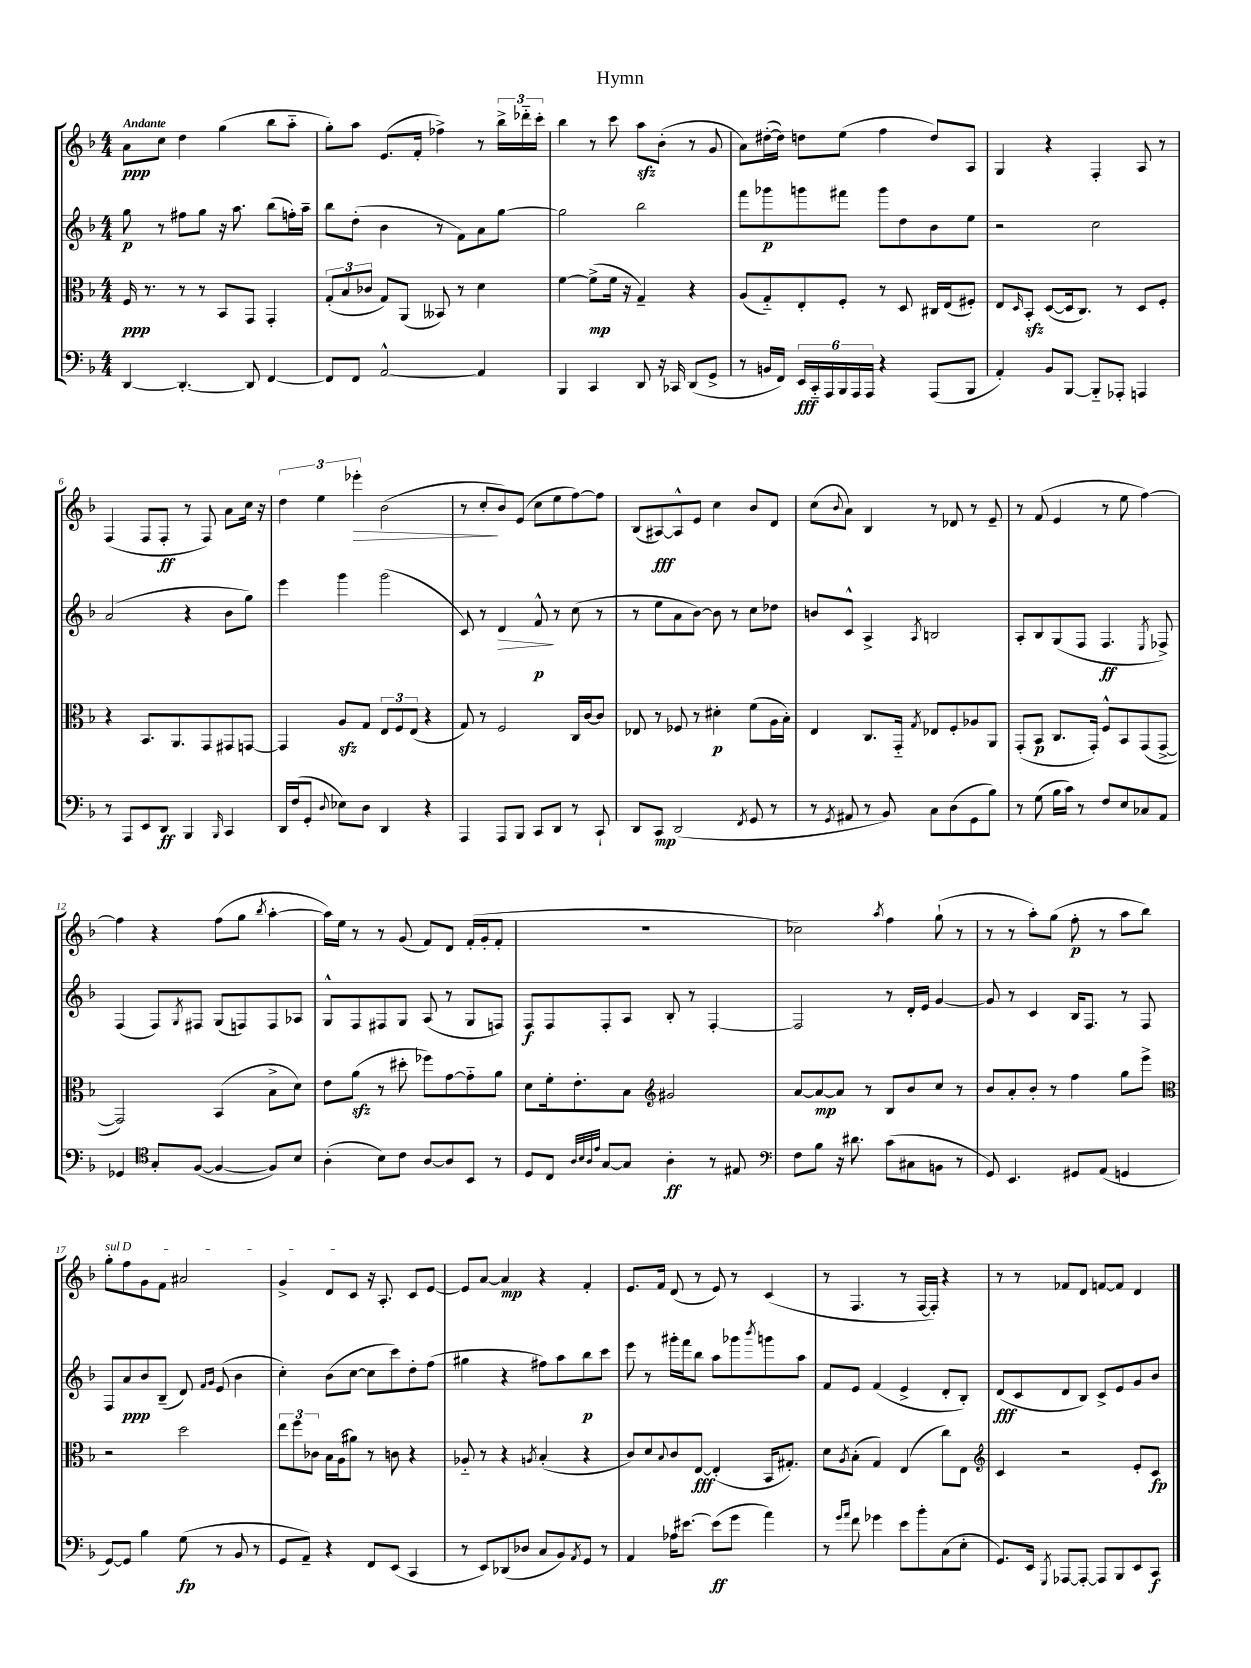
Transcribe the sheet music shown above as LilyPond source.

\header { title = "Hymn" }
<<
\new StaffGroup <<
\new Staff = "s0" {
    \clef treble \key f \major \numericTimeSignature \time 4/4 \tempo "Andante"
    a'8\ppp c''8 d''4 g''4( bes''8 a''8-_ |
    g''8-.) a''8 e'8.( f'16-. fes''4->) r8 \tuplet 3/2 { bes''16-> des'''16-_ c'''16-. } |
    bes''4 r8 c'''8 a''8\sfz bes'8-.( r8 g'8 |
    a'8) dis''16~-.( dis''16) d''8 e''8( f''4 d''8) a8 |
    g4 r4 f4-. a8 r8 |
    f4( f8 f8-.\ff r8 f8) a'8 c''16 r16 |
    \tuplet 3/2 { d''4 e''4 ees'''4-.\> } bes'2( |
    r8 c''8-.\! bes'8) e'8( c''8 e''8 f''8~) f''8 |
    bes8( ais8~\fff) ais8-^ e'8 c''4 bes'8 d'8 |
    c''8( \appoggiatura { bes'8 } a'8) bes4 r8 des'8 r8 e'8-- |
    r8 f'8( e'4 r8 e''8 f''4~) |
    f''4 r4 f''8( g''8 \acciaccatura { bes''8 } a''4~-. |
    a''16) e''16 r8 r8 g'8( f'8) d'8 f'16-.( g'16-. f'8-. |
    R1 |
    ces''2) \acciaccatura { a''8 } f''4 g''8-!( r8 |
    r8 r8 a''8-.) g''8( f''8-.\p r8 a''8 bes''8) |
    \once \override TextSpanner.bound-details.left.text = \markup { \italic "sul D" } g''8-.\startTextSpan f''8 g'8 f'8 ais'2 |
    g'4-> d'8 c'8\stopTextSpan r16 a8.-. c'8 e'8~ |
    e'8 a'8~ a'4\mp r4 f'4-. |
    e'8. f'16 d'8( r8 e'8) r8 c'4( |
    r8 f4. r8 f16~ f16-.) r4 |
    r8 r8 fes'8 d'8 f'8~ f'8 d'4 \bar "|." |
}
\new Staff = "s1" {
    \clef treble \key f \major \numericTimeSignature \time 4/4
    g''8\p r8 fis''8 g''8 r16 a''8. bes''8( f''16-.) a''16-- |
    bes''8 d''8-.( bes'4 r8 f'8) a'8 g''8~ |
    g''2 bes''2 |
    f'''8 ges'''8\p g'''8 fis'''8 g'''8 d''8 bes'8 e''8 |
    r2 c''2 |
    a'2( r4 bes'8 g''8) |
    e'''4 g'''4 g'''2( |
    c'8) r8 d'4\> f'8-^\p\! r8 c''8( r8 |
    r8 e''8 a'8 bes'8~) bes'8 r8 c''8 des''8 |
    b'8 c'8-^ a4-> \acciaccatura { a8 } b2 |
    a8-. bes8 g8( f8 f4.\ff \acciaccatura { e8 } fes8->) |
    f4( f8) \acciaccatura { g8 } fis8 g8( f8) f8 aes8 |
    g8-^ f8 fis8 g8 a8( r8 g8 f8) |
    f8\f f8 f8-. a8 bes8-. r8 f4~-. |
    f2 r8 d'16-. e'16 g'4~ |
    g'8 r8 c'4 bes16 f8. r8 f8 |
    f8 a'8\ppp bes'8 bes8--( d'8) \grace { f'16 g'16 } e'8( bes'4 |
    c''4-.) bes'8( c''8~ c''8 c'''8) d''8-. f''8( |
    gis''4 r4 fis''8) a''8 bes''8\p c'''8 |
    e'''8 r8 gis'''16-. f'''16 bes''8 a''8 ges'''8 \acciaccatura { bes'''8 } g'''8 a''8 |
    f'8 e'8 f'4( e'4-> d'8-. bes8-.) |
    d'8\fff( c'8 d'8 bes8) c'8-> e'8 g'8 bes'8 \bar "|." |
}
\new Staff = "s2" {
    \clef alto \key f \major \numericTimeSignature \time 4/4
    f16\ppp r8. r8 r8 bes,8 g,8 g,4-. |
    \tuplet 3/2 { g8-.( bes8 ces'8 } g8) a,8( beses,8) r8 d'4 |
    f'4~ f'8->\mp( f'16 r16 g4--) r4 |
    a8( g8-_) e8-. f8-. r8 d8 cis16 e16( fis8-.) |
    e8 \grace { d16 } bes,8-.\sfz d8~( d16 c8.) r8 d8 f8-. |
    r4 bes,8. a,8. g,8 gis,8 g,8~ |
    g,4 a8\sfz g8 \tuplet 3/2 { e8 f8 e8( } r4 |
    g8) r8 f2 c16 c'16~ c'8 |
    ees8 r8 fes8 r8 dis'4-.\p f'8( a16 bes16-.) |
    e4 c8. g,16-_ \acciaccatura { g8 } ees8 f8-. aes8 a,8 |
    g,8-.( bes,8\p c8. g,16-.) f8-^ bes,8 g,8( g,8~-> |
    g,2) bes,4( bes8-> d'8) |
    e'8 a'8\sfz( r8 dis''8-. fes''8) g'8~ g'8-_ a'8 |
    d'8 f'16-. e'8.-. bes8 \clef treble gis'2 |
    a'8~ a'8~\mp a'8 r8 bes8 bes'8 c''8 r8 |
    bes'8 a'8-. bes'8-. r8 f''4 g''8 e'''8-> |
    \clef alto r2 d''2 |
    \tuplet 3/2 { e''8 f''8 ces'8 } bes16 a16( ais'8) r8 c'8 r4 |
    aes8-_ r8 r4 \acciaccatura { a8 } bes4-.( r4 |
    c'8) d'8 \appoggiatura { bes8 } c'8 e8~\fff e4-.( bes,16 gis8.-.) |
    d'8 \acciaccatura { a8 } bes8-.( g4) e4( c''8) e8 |
    \clef treble c'4 r2 e'8-. c'8\fp \bar "|." |
}
\new Staff = "s3" {
    \clef bass \key f \major \numericTimeSignature \time 4/4
    d,4~ d,4.~-. d,8 f,4~ |
    f,8 f,8 a,2~-^ a,4 |
    bes,,4 c,4 d,8 r16 ces,16 d,8( g,8-> |
    r8 b,16 f,16) \tuplet 6/4 { e,16\fff c,16-_ a,,16 bes,,16 a,,16 a,,16 } r4 a,,8( bes,,8 |
    a,4-.) bes,8 bes,,8~ bes,,8-_ aes,,8-. a,,4 |
    r8 a,,8 e,8 d,8\ff bes,,4 \grace { bes,,16 } c,4 |
    d,16 f16( g,8-. \appoggiatura { d8 } ees8) d8 d,4 r4 |
    a,,4 a,,8 bes,,8 c,8 d,8 r8 c,8-! |
    d,8 c,8\mp d,2( \acciaccatura { f,8 } g,8 r8 |
    r8 \acciaccatura { g,8 } ais,8 r8 bes,8) c8 d8( g,8 bes8) |
    r8 g8( bes16 c'16) r8 f8 e8 ces8 a,8 |
    ges,4 \clef tenor g8-. f8~( f4~ f8) bes8 |
    a4-.( bes8) c'8 a8~ a8 bes,8 r8 |
    d8 c8 \grace { a32 bes32 a32 e'32 } g8~ g8 a4-.\ff r8 eis8 |
    \clef bass f8 bes8 r16 dis'8. c'8( cis8 b,8 r8 |
    g,8) e,4. gis,8 a,8( g,4 |
    g,8~) g,8 bes4 g8\fp( r8 bes,8 r8 |
    g,8 a,8--) r4 f,8 e,8( c,4 |
    r8 e,8) des,8( des8 c8 bes,8) \acciaccatura { a,8 } g,8 r8 |
    a,4 aes16 eis'8.~ eis'8\ff( g'8 a'4) |
    r8 \grace { g'16 a'16 } f'8 ges'4 e'8 bes'8-. c8( e8-. |
    g,8.) e,16 \acciaccatura { g,,8 } aes,,8~ aes,,8~-. aes,,8 bes,,8 e,8 c,8\f \bar "|." |
}
>>
>>
